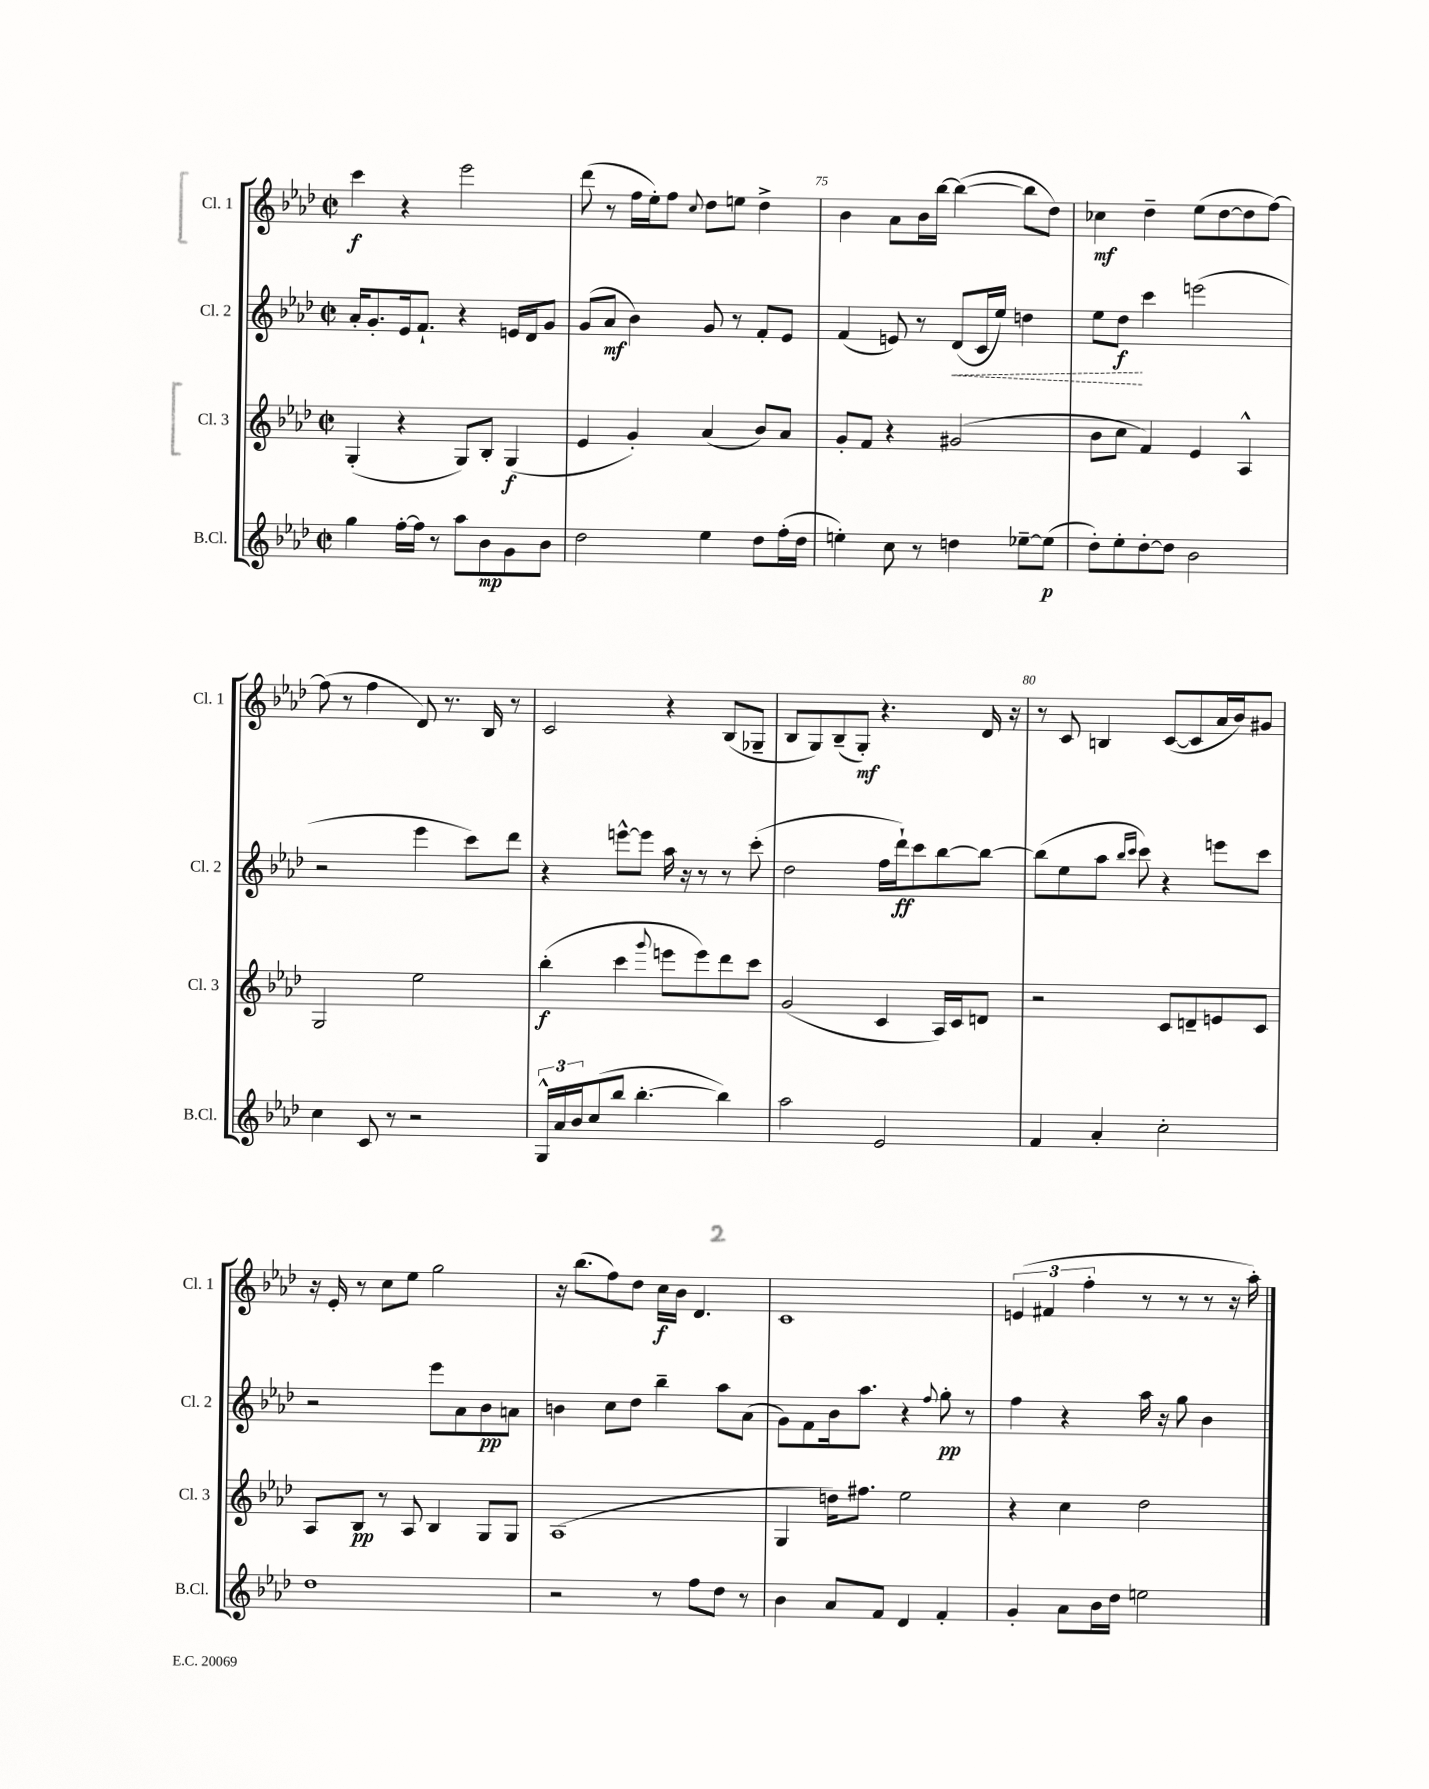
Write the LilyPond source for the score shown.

<<
\new StaffGroup <<
\new Staff = "s0" \with { instrumentName = "Cl. 1" shortInstrumentName = "Cl. 1" } {
    \clef treble \key aes \major \defaultTimeSignature \time 2/2
    c'''4\f r4 ees'''2 |
    des'''8( r8 f''16 ees''16-.) f''8 \appoggiatura { c''8 } des''8 e''8 des''4-> |
    bes'4 aes'8 bes'16 bes''16~ bes''4~( bes''8 des''8) |
    ces''4\mf des''4-- ees''8( des''8~ des''8 f''8~) |
    f''8( r8 f''4 des'8) r8. bes16 r8 |
    c'2 r4 bes8( ges8-- |
    bes8 g8) bes8--( g8-.\mf) r4. des'16 r16 |
    r8 c'8 b4 c'8~( c'8 aes'16 bes'16) gis'8 |
    r16 ees'16-. r8 c''8 ees''8 g''2 |
    r16 bes''8.( f''8) des''8 c''16\f bes'16 des'4. |
    c'1 |
    \tuplet 3/2 { e'4( fis'4 f''4-. } r8 r8 r8 r16 aes''16-.) \bar "|." |
}
\new Staff = "s1" \with { instrumentName = "Cl. 2" shortInstrumentName = "Cl. 2" } {
    \clef treble \key aes \major \defaultTimeSignature \time 2/2
    aes'16-. g'8.-. ees'16 f'8.-! r4 e'16 des'16 g'8 |
    g'8( aes'8\mf bes'4) g'8 r8 f'8-. ees'8 |
    f'4( e'8) r8 \once \override Hairpin.style = #'dashed-line des'8\<( c'16 ees''16) d''4 |
    ees''8 des''8\f\! c'''4 e'''2( |
    r2 ees'''4 c'''8) des'''8 |
    r4 e'''8~-^ e'''8 aes''16 r16 r8 r8 c'''8-.( |
    des''2 f''16 des'''16-!\ff) c'''8 bes''8~ bes''8~ |
    bes''8( ees''8 aes''8 \grace { bes''16 c'''16 } c'''8) r4 e'''8 c'''8 |
    r2 ees'''8 aes'8 bes'8\pp a'8 |
    b'4 c''8 des''8 bes''4-- aes''8 aes'8( |
    g'8) f'8 bes'16 aes''8. r4 \appoggiatura { f''8 } g''8-.\pp r8 |
    f''4 r4 aes''16 r16 g''8 bes'4 \bar "|." |
}
\new Staff = "s2" \with { instrumentName = "Cl. 3" shortInstrumentName = "Cl. 3" } {
    \clef treble \key aes \major \defaultTimeSignature \time 2/2
    g4-.( r4 g8) bes8-. g4\f( |
    ees'4 g'4-.) aes'4( bes'8) aes'8 |
    g'8-. f'8 r4 gis'2( |
    bes'8 c''8 f'4) ees'4 aes4-^ |
    g2 ees''2 |
    bes''4-.\f( c'''4 \appoggiatura { g'''8 } e'''8 e'''8) des'''8 c'''8 |
    g'2( c'4 aes16) c'16 d'8 |
    r2 c'8 d'8-- e'8 c'8 |
    aes8 bes8\pp r8 aes8 bes4 g8 g8 |
    aes1( |
    g4 d''16) fis''8. ees''2 |
    r4 c''4 des''2 \bar "|." |
}
\new Staff = "s3" \with { instrumentName = "B.Cl." shortInstrumentName = "B.Cl." } {
    \clef treble \key aes \major \defaultTimeSignature \time 2/2
    g''4 f''16~-. f''16 r8 aes''8 bes'8\mp g'8 bes'8 |
    des''2 ees''4 des''8 f''16-.( des''16 |
    e''4-.) c''8 r8 d''4 ees''8~-- ees''8\p( |
    des''8-.) ees''8-. des''8~-. des''8 bes'2 |
    c''4 c'8 r8 r2 |
    \tuplet 3/2 { g16-^ aes'16 bes'16 } c''8( bes''8 bes''4.~-. bes''4) |
    aes''2 ees'2 |
    f'4 aes'4-. c''2-. |
    des''1 |
    r2 r8 f''8 des''8 r8 |
    bes'4 aes'8 f'8 des'4 f'4-. |
    g'4-. aes'8 bes'16 des''16 e''2 \bar "|." |
}
>>
>>
\layout { \context { \Score currentBarNumber = #73 \override BarNumber.break-visibility = ##(#f #t #t) barNumberVisibility = #(every-nth-bar-number-visible 5) } }
